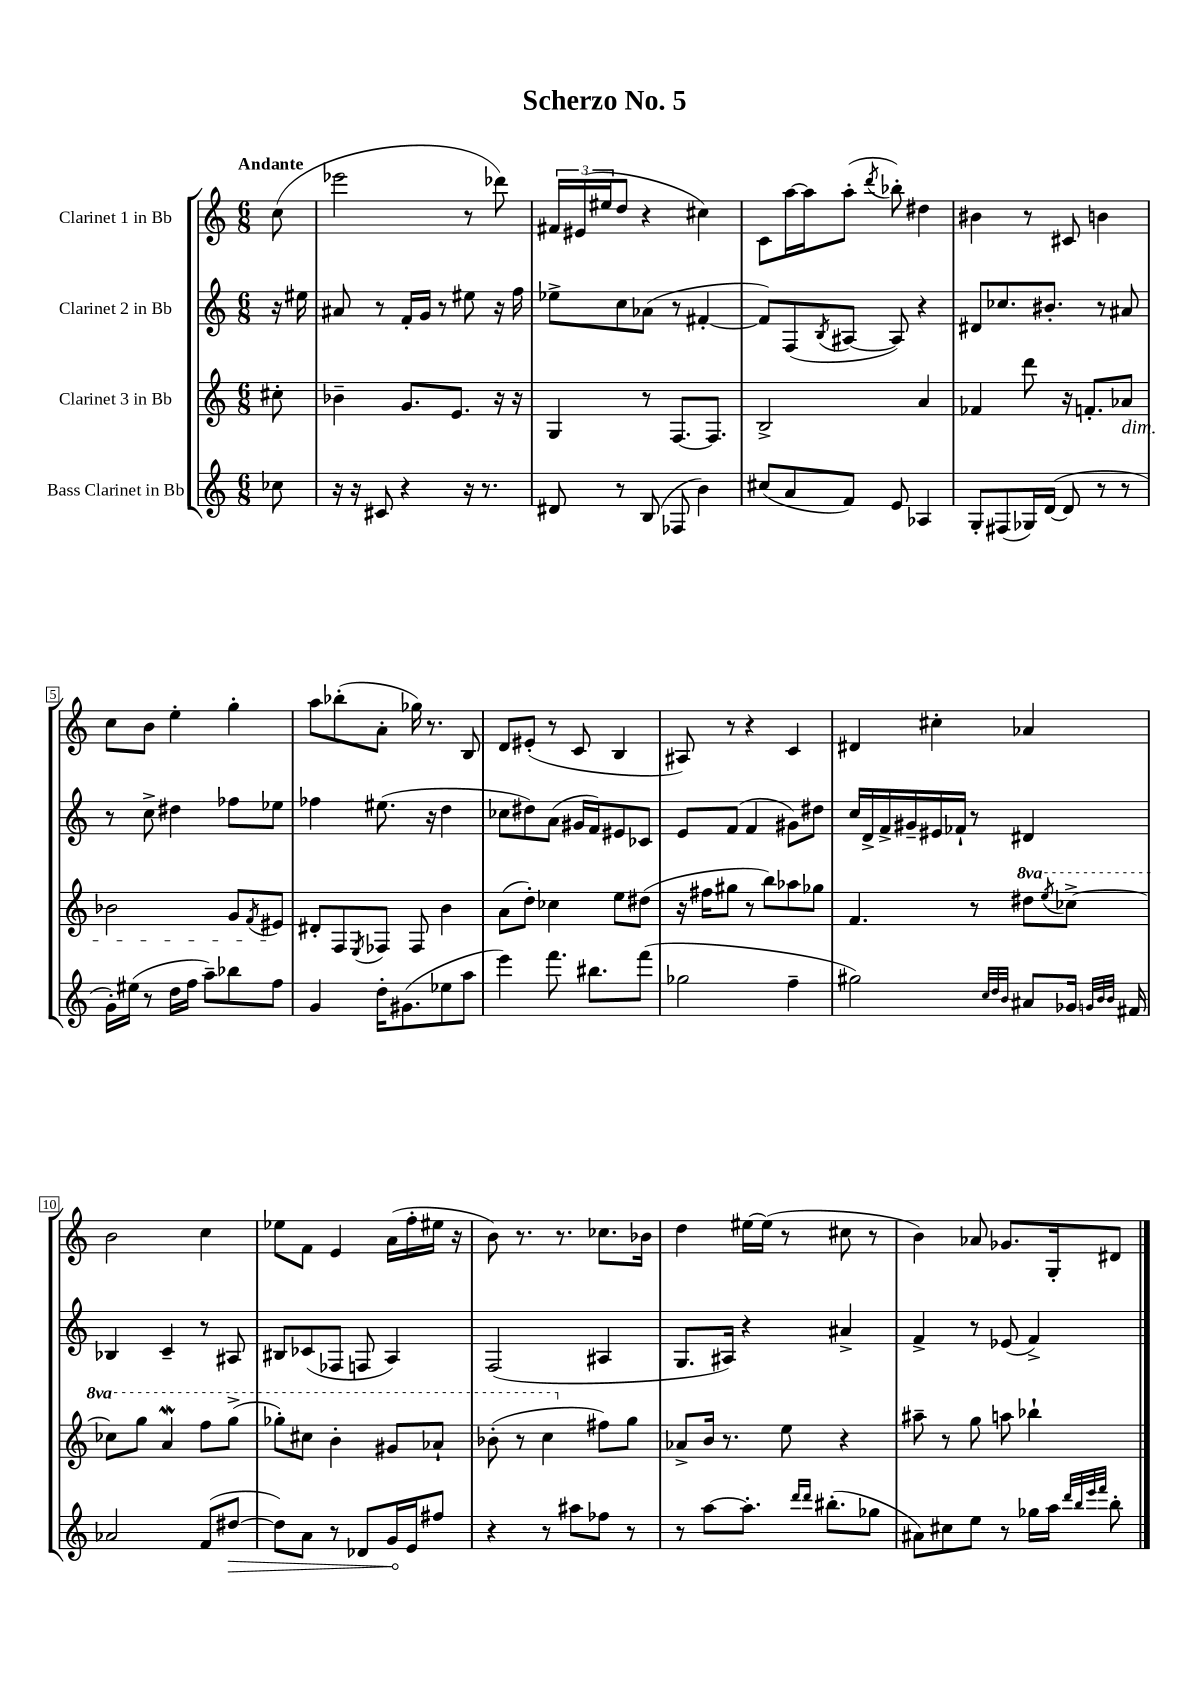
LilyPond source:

\header { title = "Scherzo No. 5" }
<<
\new StaffGroup <<
\new Staff = "s0" \with { instrumentName = "Clarinet 1 in Bb" } {
    \clef treble \key c \major \numericTimeSignature \time 6/8 \partial 8 \tempo "Andante"
    c''8( |
    ees'''2 r8 des'''8) |
    \tuplet 3/2 { fis'16 eis'16( eis''16 } d''8 r4 cis''4) |
    c'8 a''16~ a''16 a''8-.( \acciaccatura { d'''8 } bes''8-.) dis''4 |
    bis'4 r8 cis'8 b'4 |
    c''8 b'8 e''4-. g''4-. |
    a''8 bes''8-.( a'8-. ges''16) r8. b8 |
    d'8 eis'8-.( r8 c'8 b4 |
    ais8) r8 r4 c'4 |
    dis'4 cis''4-. aes'4 |
    b'2 c''4 |
    ees''8 f'8 e'4 a'16( f''16-. eis''16 r16 |
    b'8) r8. r8. ces''8. bes'16 |
    d''4 eis''16~ eis''16( r8 cis''8 r8 |
    b'4) aes'8 ges'8. g16-. dis'8 \bar "|." |
}
\new Staff = "s1" \with { instrumentName = "Clarinet 2 in Bb" } {
    \clef treble \key c \major \numericTimeSignature \time 6/8 \partial 8
    r16 eis''16 |
    ais'8 r8 f'16-. g'16 r8 eis''8 r16 f''16 |
    ees''8-> c''8 aes'8( r8 fis'4~-. |
    fis'8) f8( \acciaccatura { b8 } ais8~ ais8) r4 |
    dis'8 ces''8. bis'8.-. r8 ais'8 |
    r8 c''8-> dis''4 fes''8 ees''8 |
    fes''4 eis''8.( r16 d''4 |
    ces''8 dis''8) a'8( gis'16 f'16) eis'8 ces'8 |
    e'8 f'8( f'4 gis'8) dis''8 |
    c''16 d'16-> f'16-> gis'16-- eis'16 fes'16-! r8 dis'4 |
    bes4 c'4-- r8 ais8 |
    bis8 ces'8( fes8 f8 a4) |
    f2( ais4 |
    g8. ais16) r4 ais'4-> |
    f'4-> r8 ees'8( f'4->) \bar "|." |
}
\new Staff = "s2" \with { instrumentName = "Clarinet 3 in Bb" } {
    \clef treble \key c \major \numericTimeSignature \time 6/8 \set Staff.ottavationMarkups = #ottavation-simple-ordinals \partial 8
    cis''8-. |
    bes'4-- g'8. e'8. r16 r16 |
    g4 r8 f8.~ f8. |
    b2-> a'4 |
    fes'4 d'''8 r16 f'8.-. aes'8\dim |
    bes'2 g'8 \acciaccatura { f'8 } eis'8\! |
    dis'8-. f8 \acciaccatura { e8 } fes8 fes8 b'4 |
    a'8( d''8-.) ces''4 e''8 dis''8( |
    r16 fis''16 gis''8 r8 b''8) aes''8 ges''8 |
    f'4. r8 \ottava #1 dis'''8 \acciaccatura { e'''8 } ces'''8~-> |
    ces'''8 g'''8 a''4\mordent f'''8 g'''8->( |
    ges'''8-.) cis'''8 b''4-. gis''8 aes''8-! |
    bes''8-.( r8 c'''4 \ottava #0 fis''8) g''8 |
    aes'8-> b'16 r8. e''8 r4 |
    ais''8-- r8 g''8 a''8 bes''4-! \bar "|." |
}
\new Staff = "s3" \with { instrumentName = "Bass Clarinet in Bb" } {
    \clef treble \key c \major \numericTimeSignature \time 6/8 \partial 8
    ces''8 |
    r16 r16 cis'8 r4 r16 r8. |
    dis'8 r8 b8( fes8 b'4) |
    cis''8( a'8 f'8) e'8 aes4 |
    g8-. fis8( ges16) d'16~( d'8 r8 r8 |
    g'16-.) eis''16( r8 d''16 f''16 a''8--) bes''8 f''8 |
    g'4 d''16-. gis'8.( ees''8 a''8 |
    e'''4) f'''8. bis''8. f'''8( |
    ges''2 f''4-- |
    gis''2) \grace { c''32 d''32 b'32 } ais'8 ges'16 \grace { g'32 b'32 b'32 } fis'16 |
    aes'2 f'8( \once \override Hairpin.circled-tip = ##t dis''8~\> |
    dis''8) a'8 r8 des'8 g'16\! e'16 fis''8 |
    r4 r8 ais''8 fes''8 r8 |
    r8 a''8~ a''8.-. \grace { d'''16 d'''16 } bis''8.-.( ges''8 |
    ais'8) cis''8 e''8 r8 ges''16 a''16 \grace { d'''32 b''32 e'''32 f'''32 } b''8-. \bar "|." |
}
>>
>>
\layout { \context { \Score \override BarNumber.stencil = #(make-stencil-boxer 0.1 0.3 ly:text-interface::print) } }
